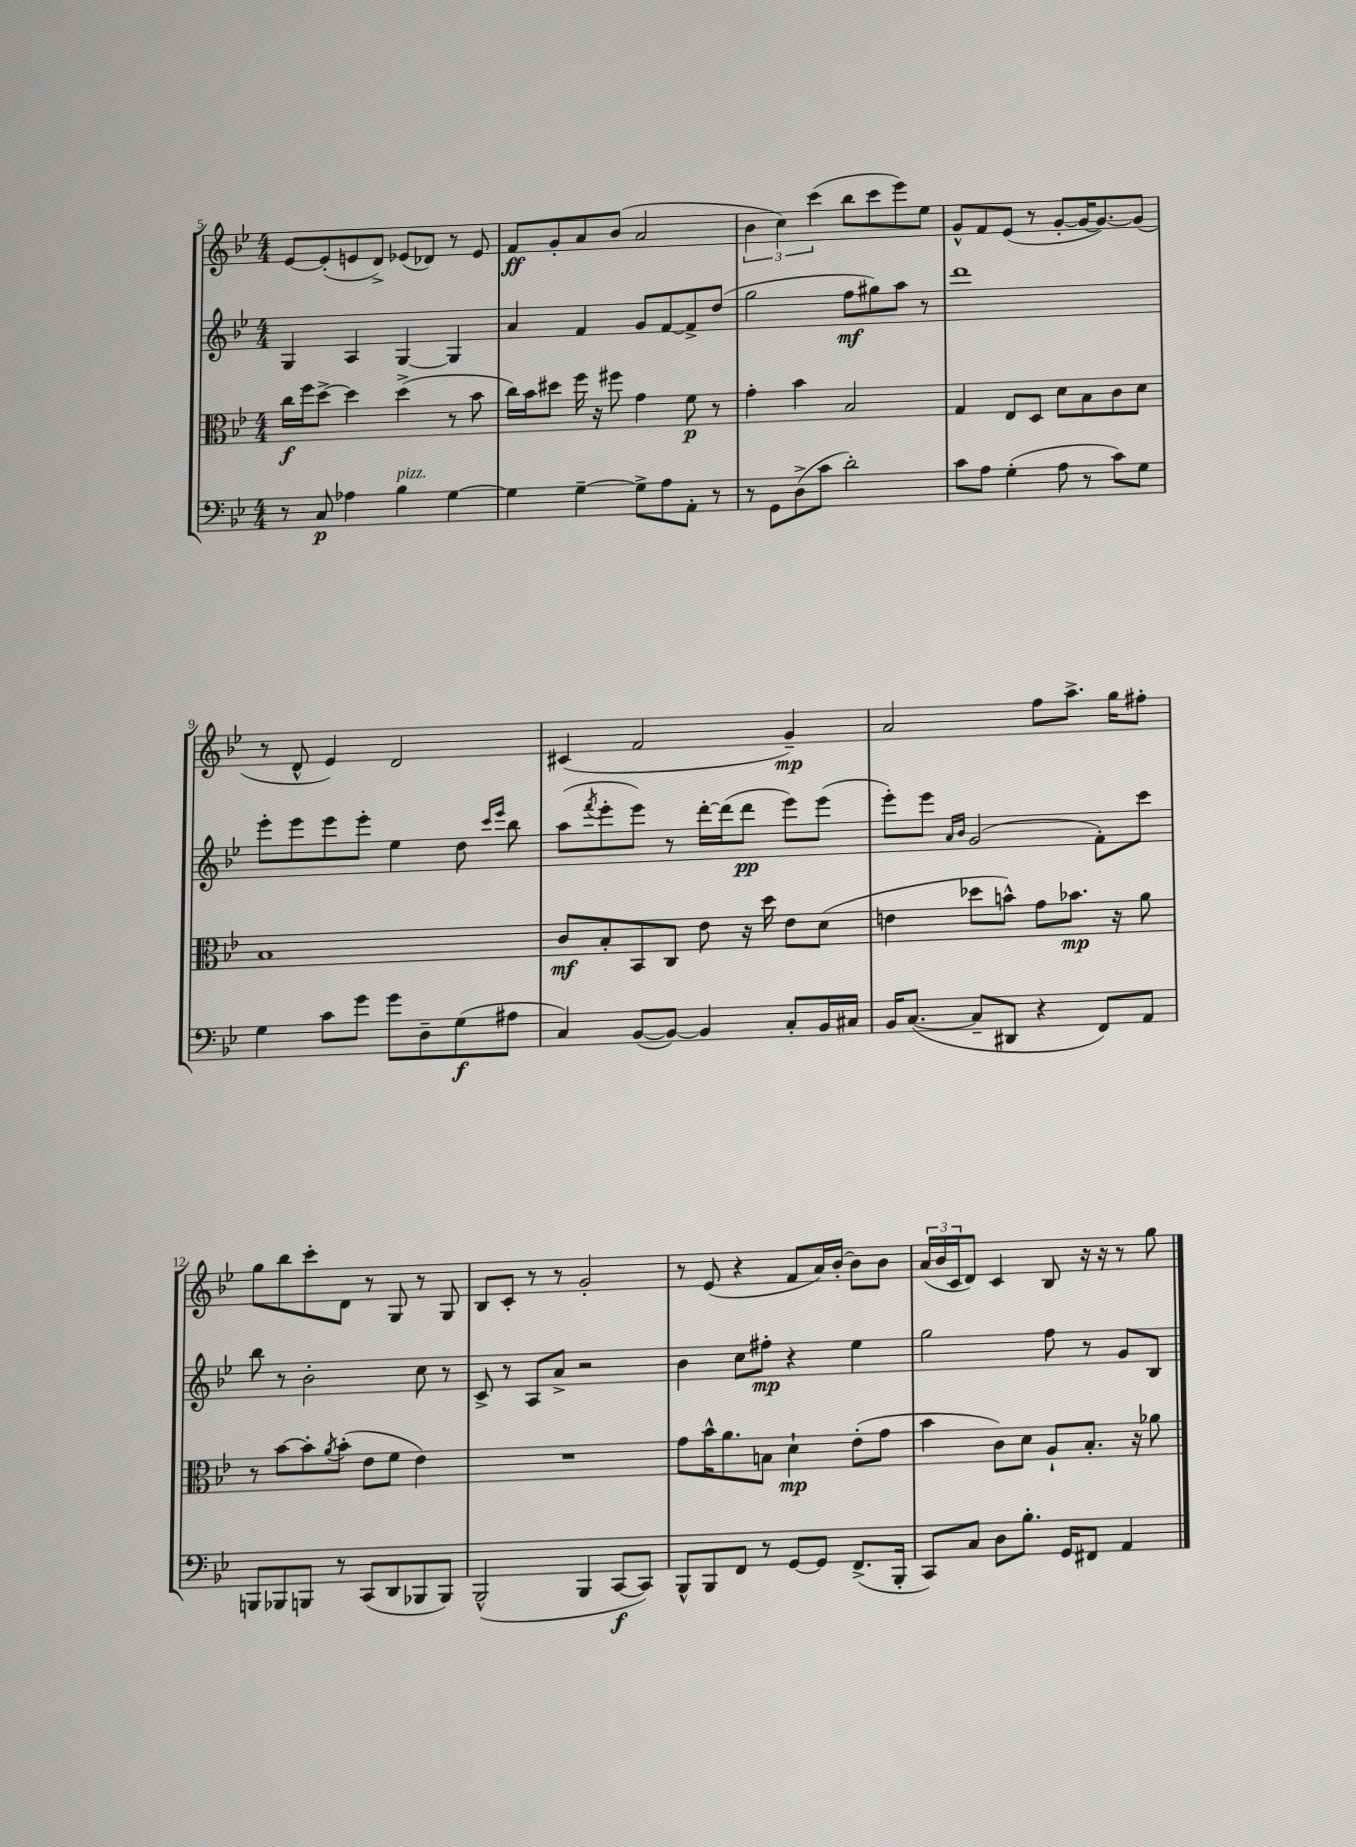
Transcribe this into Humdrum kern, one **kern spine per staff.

**kern	**kern	**kern	**kern
*staff4	*staff3	*staff2	*staff1
*clefF4	*clefC3	*clefG2	*clefG2
*k[b-e-]	*k[b-e-]	*k[b-e-]	*k[b-e-]
*M4/4	*M4/4	*M4/4	*M4/4
8r	16cc	4G	[8e-
.	16ff	.	.
8C	[8dd^	.	(8e-']
4A-	4dd]	4A	8e
.	.	.	8d^)
4B-	(4dd^	[4G	(8e-
.	.	.	8d-)
[4G	8r	4G]	8r
.	8b-	.	8e-
=	=	=	=
4G]	16cc)	4a	8f
.	16b-	.	.
.	8dd#	.	8g'
[4G~	16ff	4f	8a
.	16r	.	.
.	8ff#	.	(8b-
8G^]	4g	8g	2a
8A	.	[8f	.
8AA'	8f	8f^]	.
8r	8r	(8dd	.
=	=	=	=
8r	4g'	2gg	6b-
8GG	.	.	.
.	.	.	6cc)
(8D^	4b-	.	.
.	.	.	(6ccc
8c	.	.	.
2d')	2B-	8ff	8bb-
.	.	8gg#)	8ccc
.	.	8aa	8eee-)
.	.	8r	8ee-
=	=	=	=
8c	4G	1ddd	8g^^
8A	.	.	8f
(4G'	8E-	.	(8e-
.	8D	.	8r
8A	8d	.	[8g'
8r	8B-	.	16g_
.	.	.	8.g_)
8c)	8c	.	.
8G	8d	.	(8g]
=	=	=	=
4G	1B-	8eee-'	8r
.	.	8eee-	8d^^
8c	.	8eee-	4e-)
8g	.	8eee-'	.
8g	.	4ee-	2d
8D~	.	.	.
(8G	.	8dd	.
.	.	16qqccc	.
.	.	16qqeee-	.
8A#	.	8bb-	.
=	=	=	=
4C)	8c	(8aa	(4c#
.	.	8qfff	.
.	8B-'	8eee-'	.
([8BB-	8BB-	8eee-)	2f
8BB-_)	8C	8r	.
4BB-]	8e-	[16ddd'	.
.	.	(16ddd]	.
.	16r	8ddd	.
.	16dd	.	.
8C'	8e-	8eee-)	4g~)
16BB-	(8d	(8eee-	.
16C#	.	.	.
=	=	=	=
16BB-	4e	8eee-')	2a
([8.C	.	.	.
.	.	8eee-	.
.	.	16qqa	.
.	.	16qqb-	.
8C~]	8dd-	(2g	.
8DD#	8b^^)	.	.
4r	8g	.	8ff
.	8.b-	.	8.aa^
8FF)	.	8f')	.
.	16r	.	16gg
8AA	8a	8ccc	8ff#'
=	=	=	=
8BBB	8r	8bb-	8gg
8BBB-	[8b-	8r	8bb-
8BBB	8b-']	2b-'	8ccc'
.	8qa	.	.
8r	(8b-'	.	8d
(8CC	8e-	.	8r
8DD	8f	.	8G
8BBB-	4e-)	8cc	8r
8BBB-)	.	8r	8G
=	=	=	=
(2BBB-^^	1r	8c^	8B-
.	.	8r	8c'
.	.	8A	8r
.	.	8a^	8r
4BBB-	.	2r	2g'
[8CC	.	.	.
8CC])	.	.	.
=	=	=	=
8BBB-^^	8g	4b-	8r
8BBB-	16b-^^	.	(8e-
.	8.a	.	.
8FF	.	8cc	4r
8r	8B	8ff#'	.
[8GG	4d`	4r	8f
8GG]	.	.	16a)
.	.	.	[16b-'
(8.FF^	(8e-'	4ee-	8b-]
.	8g	.	8b-
16BBB-'	.	.	.
=	=	=	=
8CC)	4b-	2gg	(24a
.	.	.	24b-
.	.	.	24c
8C	.	.	8d)
8D	8c)	.	4c
8.B-'	8d	.	.
.	8A`	8ff	8B-
16GG	.	.	.
8FF#	8.B-'	8r	16r
.	.	.	16r
4AA	.	8g	8r
.	16r	.	.
.	8a-	8B-	8gg
==	==	==	==
*-	*-	*-	*-
